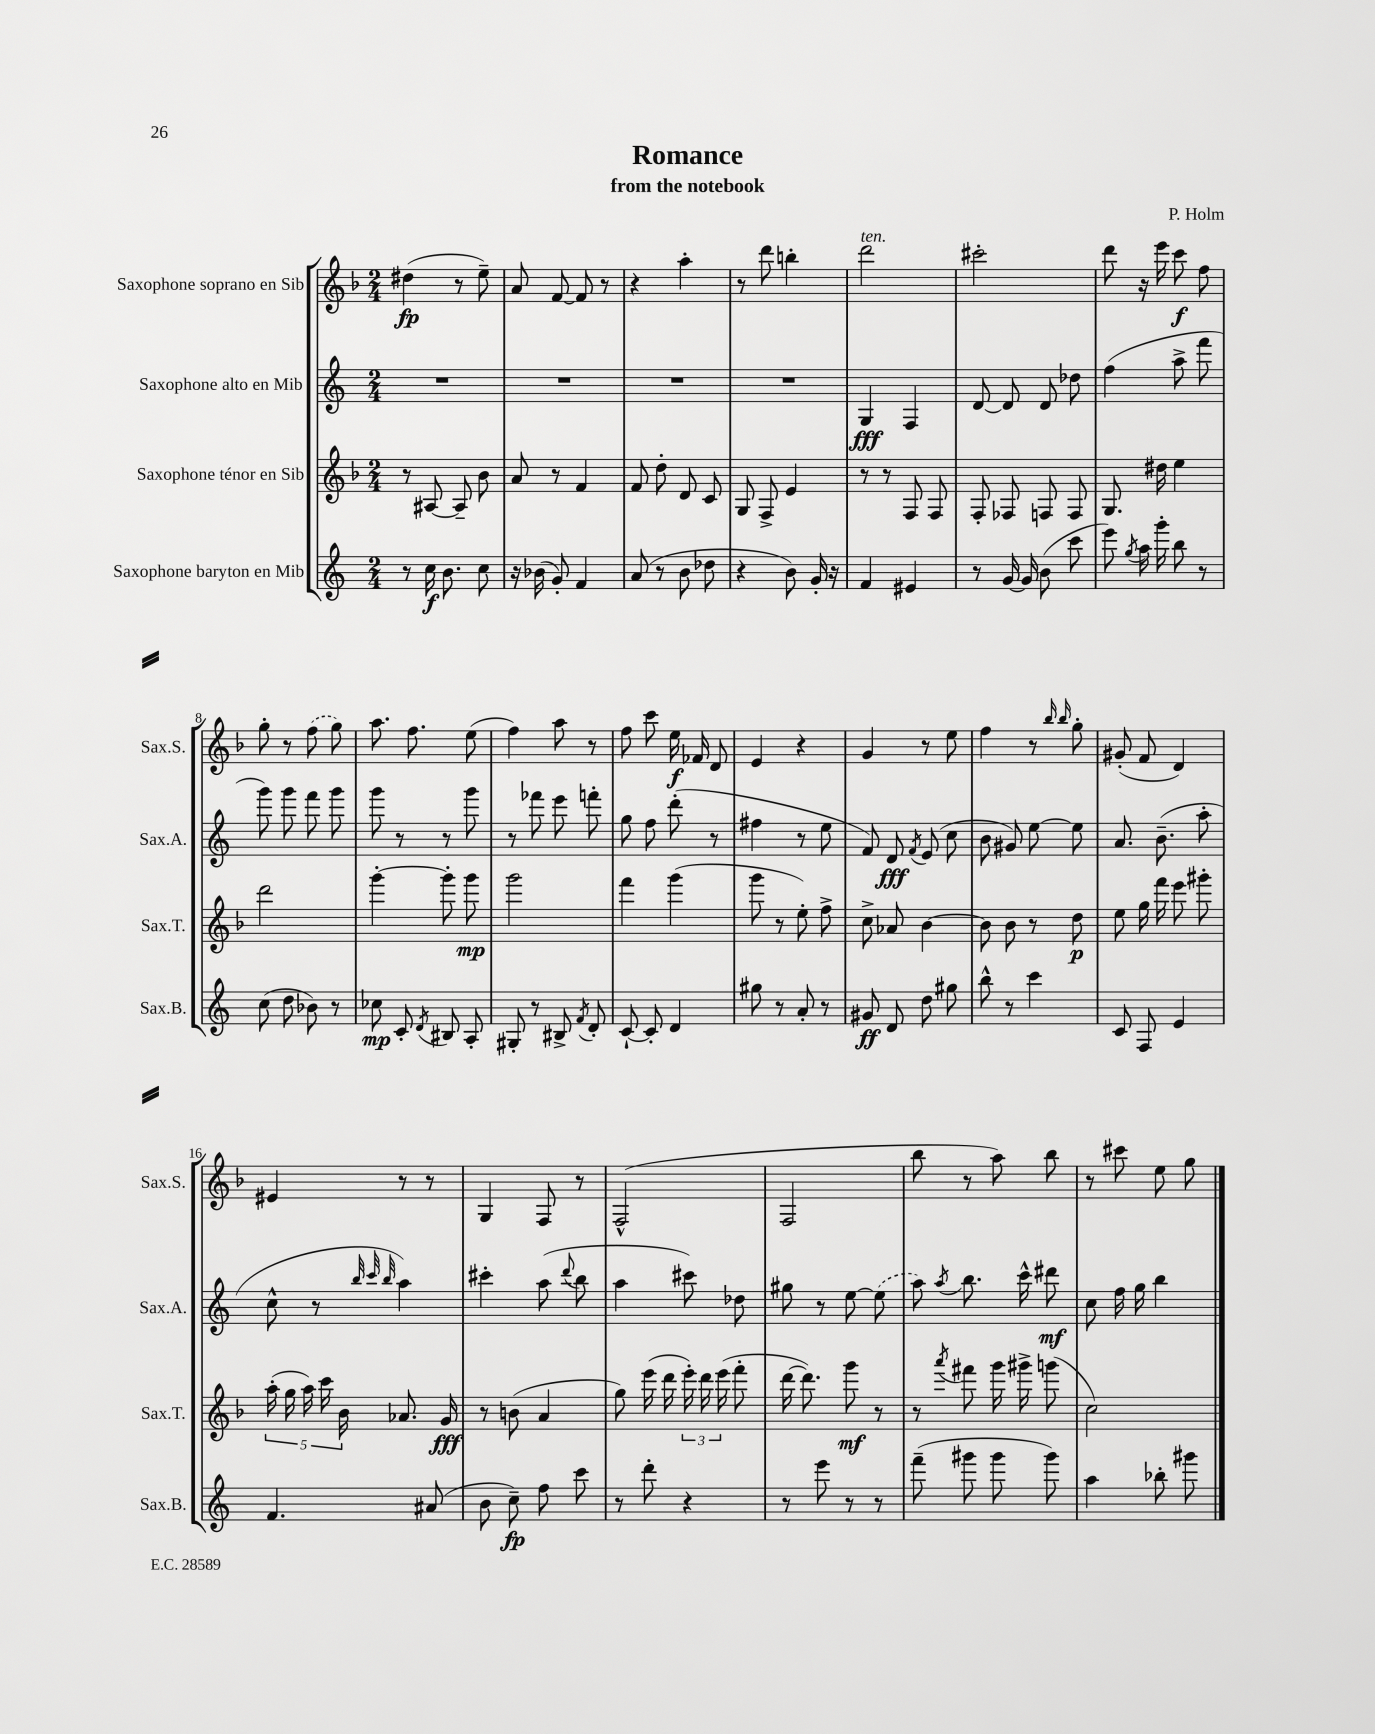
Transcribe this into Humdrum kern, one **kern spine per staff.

**kern	**kern	**kern	**kern
*staff4	*staff3	*staff2	*staff1
*clefG2	*clefG2	*clefG2	*clefG2
*k[]	*k[b-]	*k[]	*k[b-]
*M2/4	*M2/4	*M2/4	*M2/4
8r	8r	2r	(4dd#
16cc	[8A#	.	.
8.b	.	.	.
.	8A#~]	.	8r
8cc	8b-	.	8ee~)
=	=	=	=
16r	8a	2r	8a
(16b-	.	.	.
8g')	8r	.	[8f
4f	4f	.	8f]
.	.	.	8r
=	=	=	=
(8a	8f	2r	4r
8r	8dd'	.	.
8b	8d	.	4aa'
8dd-	8c	.	.
=	=	=	=
4r	8G	2r	8r
.	8F^	.	8ddd
8b)	4e	.	4bb'
16g'	.	.	.
16r	.	.	.
=	=	=	=
4f	8r	4G	2ddd
.	8r	.	.
4e#	8F	4F	.
.	8F	.	.
=	=	=	=
8r	8F'	[8d	2ccc#'
[16g	8F-	8d]	.
16g]	.	.	.
(8b	8F	8d	.
8ccc	8F	8dd-	.
=	=	=	=
8eee)	8.G	(4ff	8ddd
8qgg	.	.	.
16aa	.	.	16r
16ggg'	16dd#	.	16eee
8bb	4ee	8aa^	8ccc
8r	.	8fff	8ff
=	=	=	=
(8cc	2ddd	8ggg)	8gg'
8dd	.	8ggg	8r
8b-)	.	8fff	(8ff
8r	.	8ggg	8gg)
=	=	=	=
8cc-	[4ggg'	8ggg	8.aa
8c'	.	8r	.
.	.	.	8.ff
8qd	.	.	.
8B#	8ggg']	8r	.
8A'	8ggg	8ggg	(8ee
=	=	=	=
8G#'	2ggg	8r	4ff)
8r	.	8fff-	.
8B#^	.	8eee	8aa
8qf	.	.	.
8d'	.	8fff'	8r
=	=	=	=
[8c`	4fff	8gg	8ff
8c']	.	8ff	8ccc
4d	(4ggg	(8ddd'	16ee
.	.	.	16f-
.	.	8r	8d
=	=	=	=
8gg#	8ggg	4ff#	4e
8r	8r	.	.
8a'	8ee')	8r	4r
8r	8ff^	8ee	.
=	=	=	=
8g#	8cc^	8f)	4g
8d	8a-	8d	.
.	.	8qf	.
8dd	[4b-	(8e	8r
8gg#	.	8cc	8ee
=	=	=	=
8bb^^	8b-]	8b	4ff
8r	8b-	8g#)	.
4ccc	8r	[8ee	8r
.	.	.	16qqbb-
.	.	.	16qqbb-
.	8dd	8ee]	8gg'
=	=	=	=
8c	8ee	8.a	(8g#'
8F	16gg	.	8f
.	16fff	(8.b~	.
4e	8eee	.	4d)
.	8ggg#'	8aa'	.
=	=	=	=
4.f	(20aa'	8cc^^	4e#
.	20gg	.	.
.	20aa)	.	.
.	.	8r	.
.	20ccc	.	.
.	20b-	.	.
.	.	32qqbb	.
.	.	32qqccc	.
.	.	32qqbb	.
.	8.a-	4aa)	8r
(8a#	.	.	8r
.	16g	.	.
=	=	=	=
8b	8r	4ccc#'	4G
8cc~)	(8b	.	.
8ff	4a	(8aa	8F
.	.	8qqddd	.
8ccc	.	8bb	8r
=	=	=	=
8r	8gg)	4aa	(2F^^
8ddd'	(16eee	.	.
.	16ddd	.	.
4r	24eee')	8ccc#)	.
.	24ddd	.	.
.	(24eee	.	.
.	8fff'	8dd-	.
=	=	=	=
8r	[16ddd	8gg#	2F
.	8.ddd])	.	.
8eee	.	8r	.
8r	8ggg	[8ee	.
8r	8r	(8ee]	.
=	=	=	=
(8fff~	8r	8aa)	8bb-
.	8qaaa	8qaa	.
8ggg#	8fff#	8.bb	8r
8ggg#	16ggg	.	8aa)
.	16ggg#^	16ccc^^	.
8ggg#)	(8ggg	8ddd#	8bb-
=	=	=	=
4aa	2cc)	8cc	8r
.	.	16ff	8ccc#
.	.	16gg	.
8bb-'	.	4bb	8ee
8ggg#	.	.	8gg
==	==	==	==
*-	*-	*-	*-
